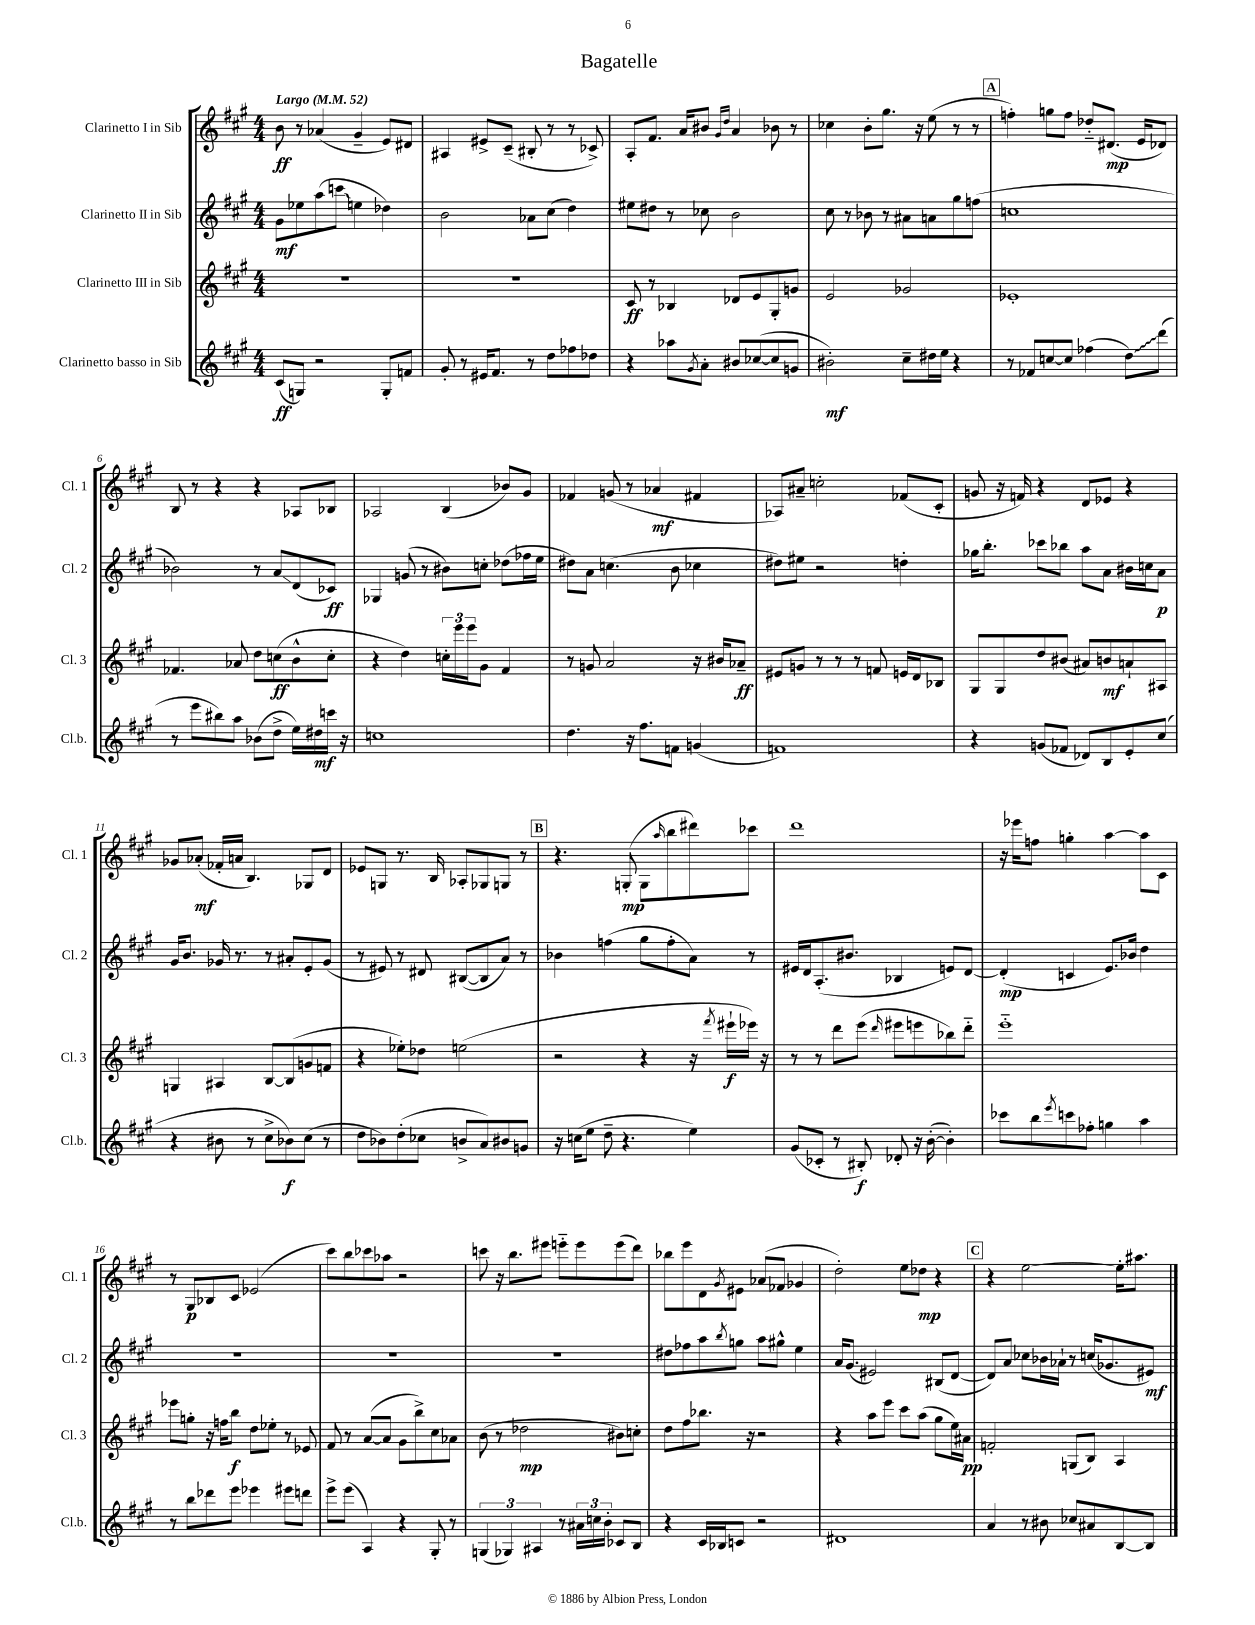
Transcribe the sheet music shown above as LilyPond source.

\header { title = "Bagatelle" }
<<
\new StaffGroup <<
\new Staff = "s0" \with { instrumentName = "Clarinetto I in Sib" shortInstrumentName = "Cl. 1" } {
    \clef treble \key a \major \numericTimeSignature \time 4/4 \tempo "Largo" 4 = 52
    b'8\ff r8 aes'4( gis'4-- e'8) dis'8 |
    ais4 eis'8-> cis'8--( bis8-. r8 r8 ces'8->) |
    a8-. fis'8. a'16 bis'8 \grace { gis'16 d''16 } a'4 bes'8 r8 |
    ces''4 b'8-. gis''8. r16 e''8( r8 r8 |
    \mark \markup { \box "A" } f''4-.) g''8 f''8 des''8-_ dis'8.\mp( e'16 des'8) |
    b8 r8 r4 r4 aes8 bes8 |
    aes2 b4( bes'8) gis'8 |
    fes'4 g'8( r8 aes'4\mf fis'4 |
    aes8) ais'8-- c''2-. fes'8( cis'8-. |
    g'8 r16 f'16) r4 d'8 ees'8 r4 |
    ges'8 aes'8-.\mf( fes'16-. a'16 b4.) ges8 d'8 |
    ees'8 g8 r8. b16 aes8-. ges8 g8 r8 |
    \mark \markup { \box "B" } r4. g8-.\mp( g8 \grace { a''16 } b''8 dis'''8) ces'''8 |
    d'''1 |
    r16 ees'''16 f''8 g''4-. a''4~ a''8 cis'8 |
    r8 gis8\p bes8 cis'8 ees'2( |
    cis'''8) b''8 ces'''8 aes''8 r2 |
    c'''8 r16 b''8. eis'''8 e'''8-_ e'''8 e'''8( d'''8) |
    bes''8 e'''8 d'8 \acciaccatura { gis'8 } eis'8 aes'8( fes'8 ges'4 |
    d''2-.) e''8 des''8\mp r4 |
    \mark \markup { \box "C" } r4 e''2~ e''16-. ais''8. \bar "|." |
}
\new Staff = "s1" \with { instrumentName = "Clarinetto II in Sib" shortInstrumentName = "Cl. 2" } {
    \clef treble \key a \major \numericTimeSignature \time 4/4
    gis'8\mf ees''8 a''8( \once \override Glissando.style = #'zigzag c'''8\glissando e''4 des''4) |
    b'2 aes'8 cis''8( d''4) |
    eis''8 dis''8 r8 ces''8 b'2 |
    cis''8 r8 bes'8 r8 ais'8 a'8 gis''8 f''8( |
    \mark \markup { \box "A" } c''1 |
    bes'2) r8 a'8\glissando d'8( ces'8\ff) |
    ges4 g'8( r8 bis'8) c''8-. des''8( fes''16 e''16 |
    dis''8) a'8 c''4.( b'8 ces''4 |
    dis''8) eis''8 r2 d''4-. |
    ges''16 b''8.-. ces'''8 bes''8 a''8 a'8 bis'16 c''16 a'8\p |
    gis'16 b'8. ges'16 r8. r8 ais'8-. e'8-. ges'8( |
    r8 eis'8) r8 dis'8 bis8~( bis8 a'8) r8 |
    \mark \markup { \box "B" } bes'4 f''4( gis''8 f''8-. a'8) r8 |
    eis'16 d'16 a8.-.( bis'8. bes4 e'8) d'8~ |
    d'4-.\mp( c'4 e'8.) bes'16 d''4 |
    R1 |
    R1 |
    R1 |
    dis''8 fes''8 a''8 \acciaccatura { b''8 } g''8 a''8 gis''8-^ e''4 |
    a'16 gis'8.( eis'2) bis8( d'8~ |
    \mark \markup { \box "C" } d'8) a'8 ces''8 bes'16 aes'16-! r8 c''16( ges'8. eis'8\mf) \bar "|." |
}
\new Staff = "s2" \with { instrumentName = "Clarinetto III in Sib" shortInstrumentName = "Cl. 3" } {
    \clef treble \key a \major \numericTimeSignature \time 4/4
    R1 |
    R1 |
    cis'8\ff r8 bes4 des'8 e'8 gis8-. g'8 |
    e'2 ges'2 |
    \mark \markup { \box "A" } ees'1-. |
    fes'4. aes'8 d''8 c''8\ff( b'8-^ c''8-. |
    r4 d''4) \tuplet 3/2 { c''16-. e'''16 e'''16 } gis'8 fis'4 |
    r8 g'8 a'2 r16 bis'16 aes'8--\ff |
    eis'8 g'8 r8 r8 r8 f'8 e'16 d'16 bes8 |
    gis8 gis8 d''8 bis'8( ais'8) b'8\mf a'8-! ais8 |
    g4 ais4 b8~ b8( g'8 f'8 |
    r4 ees''8-.) des''8 e''2( |
    \mark \markup { \box "B" } r2 r4 r16 \acciaccatura { fis'''8 } eis'''16-!\f ees'''16) r16 |
    r8 r8 d'''8 e'''8( \grace { d'''16 } eis'''8 e'''8 bes''8) d'''8-_ |
    e'''1-_ |
    ees'''8 g''8-. r16 f''16 b''8\f d''8 ees''8-. r8 ees'8 |
    fis'8 r8 a'8~( a'8 gis'8 b''8->) cis''8 aes'8 |
    b'8( r8 des''2\mp bis'8) c''8-. |
    d''8 fis''8 bes''8. r16 r2 |
    r4 a''8 e'''8 cis'''8 a''8( gis''8 e''16) ais'16\pp |
    \mark \markup { \box "C" } f'2-. g8( b8) a4 \bar "|." |
}
\new Staff = "s3" \with { instrumentName = "Clarinetto basso in Sib" shortInstrumentName = "Cl.b." } {
    \clef treble \key a \major \numericTimeSignature \time 4/4
    cis'8\ff( g8) r2 g8-. f'8 |
    gis'8-. r8 eis'16 fis'8. r8 d''8 fes''8 des''8 |
    r4 aes''8 \acciaccatura { gis'8 } a'8-. bis'8 ces''8~( ces''8 g'8 |
    bis'2-.\mf) cis''8-- dis''16 e''16 r4 |
    \mark \markup { \box "A" } r8 fes'8 c''8~ c''8 fes''4( \once \override Glissando.style = #'zigzag d''8\glissando) d'''8( |
    r8 e'''8 bis''8) a''8 bes'8( d''8-> e''16) dis''16\mf c'''16 r16 |
    c''1 |
    d''4. r16 fis''8. f'8 g'4( |
    f'1) |
    r4 g'8( fes'8 des'8) b8 e'8-. cis''8( |
    r4 bis'8 r8 cis''8-> bes'8\f) cis''8( r8 |
    d''8 bes'8) d''8-.( ces''8 b'8-> a'8) bis'8 g'8 |
    \mark \markup { \box "B" } r16 c''16( e''8 d''8-- r4. e''4) |
    gis'8( ces'8-. r8 bis8-.\f) des'8-. r16 b'16~-.( b'4-.) |
    ces'''8 b''8 \acciaccatura { e'''8 } c'''8 fes''8-. g''4 a''4 |
    r8 b''8 des'''8 e'''8 ees'''4 eis'''8 d'''8 |
    e'''8-> e'''8( a4) r4 gis8-. r8 |
    \tuplet 3/2 { g4( ges4) ais4 } r8 \tuplet 3/2 { ais'16 c''16 b'16-. } ces'8 b8 |
    r4 cis'16 bes16 c'8 r2 |
    dis'1 |
    \mark \markup { \box "C" } a'4 r8 bis'8 ces''8 ais'8 b8~ b8 \bar "|." |
}
>>
>>
